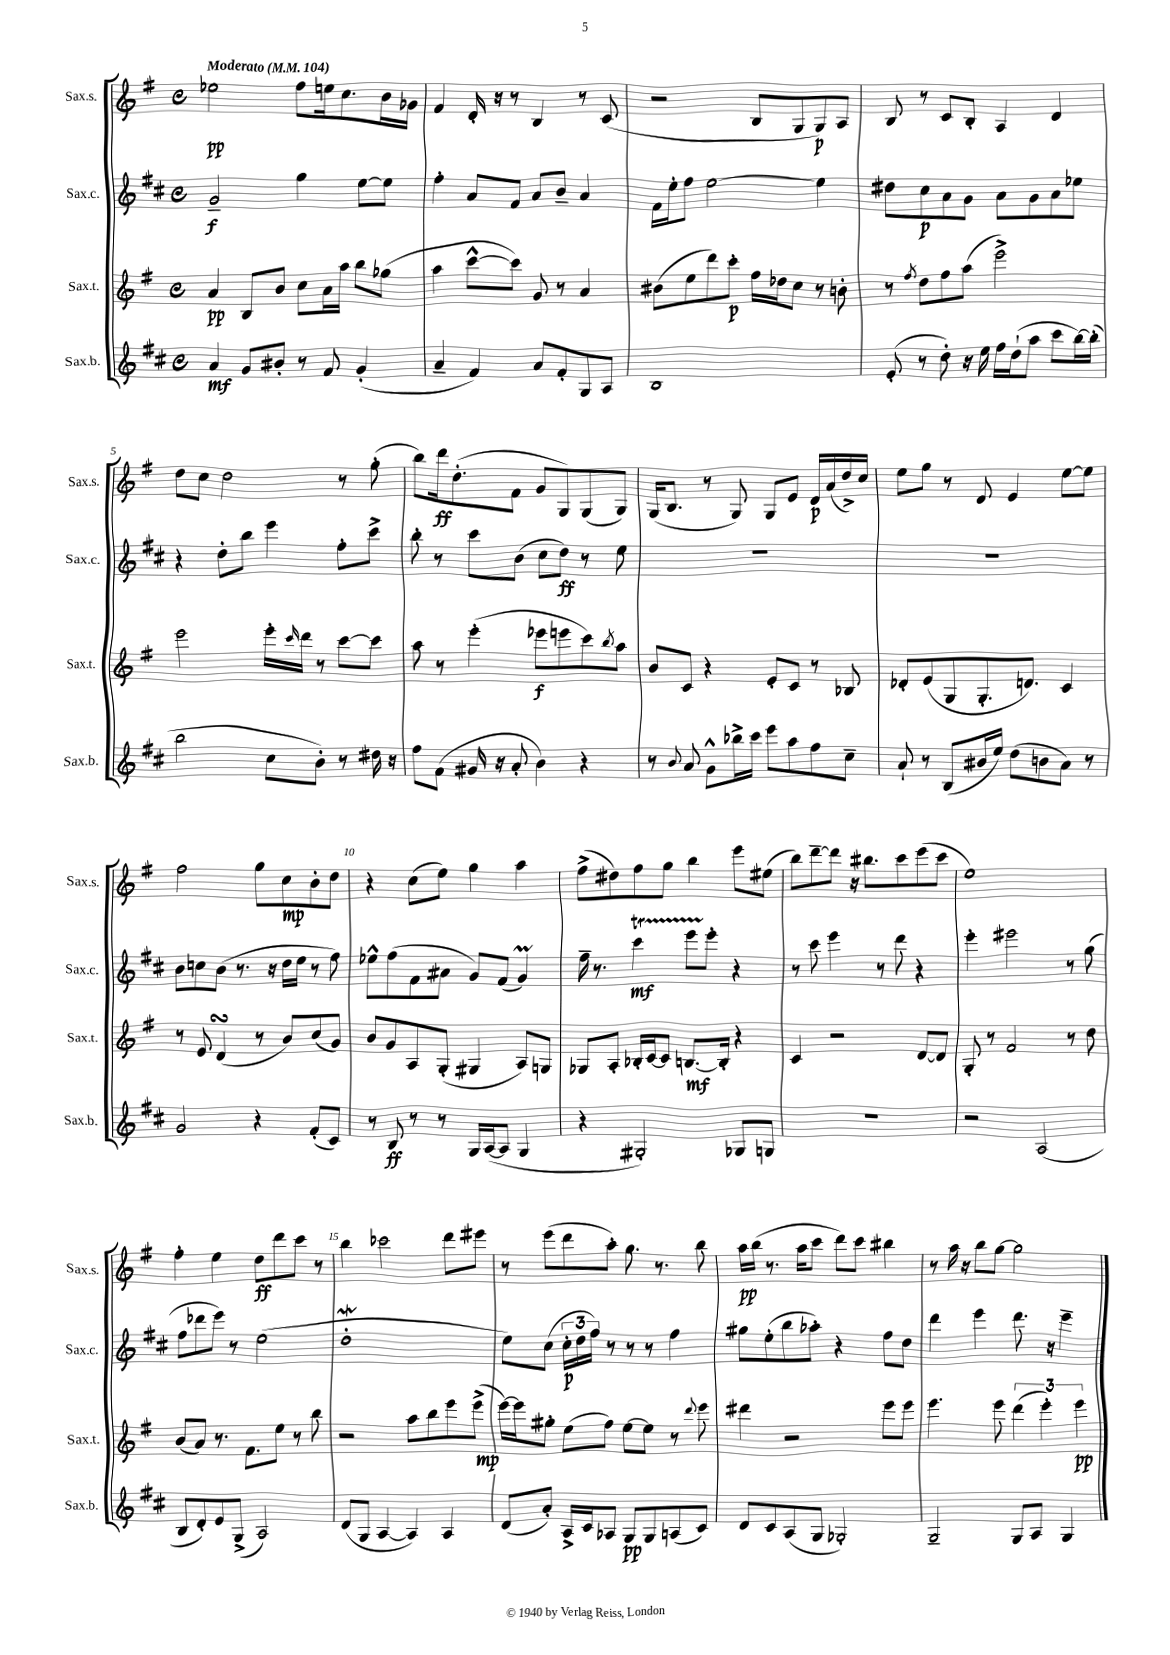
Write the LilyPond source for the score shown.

<<
\new StaffGroup <<
\new Staff = "s0" \with { instrumentName = "Sax.s." shortInstrumentName = "Sax.s." } {
    \clef treble \key g \major \defaultTimeSignature \time 4/4 \tempo "Moderato" 4 = 104
    ees''2\pp fis''8 e''16 c''8. b'16 ges'16 |
    fis'4 d'16-. r16 r8 b4 r8 c'8( |
    r2 b8 g8 g8\p) a8 |
    b8 r8 c'8 b8-. a4 d'4 |
    d''8 c''8 d''2 r8 g''8-.( |
    b''8) d'''16\ff d''8.-.( fis'8 g'8 g8) g8( g8) |
    g16( b8. r8 g8) g8 e'8 d'16\p a'16( d''16->) c''16 |
    e''8 g''8 r8 d'8 e'4 e''8~ e''8 |
    fis''2 g''8 c''8\mp b'8-. d''8 |
    r4 c''8( e''8) g''4 a''4 |
    fis''8->( dis''8) fis''8 g''8 b''4 e'''8 eis''8( |
    b''8) d'''8~-- d'''8 r16 bis''8. c'''8 e'''8( c'''8 |
    e''1) |
    fis''4-. e''4 d''8\ff d'''8 c'''8 r8 |
    b''4 ces'''2 d'''8 eis'''8 |
    r8 e'''8( d'''8 a''8-.) g''8. r8. b''8 |
    a''16\pp b''16( r8. a''16 c'''8 d'''8) c'''8 bis''4 |
    r8 a''16 r16 b''8 g''8~ g''2 \bar "|." |
}
\new Staff = "s1" \with { instrumentName = "Sax.c." shortInstrumentName = "Sax.c." } {
    \clef treble \key d \major \defaultTimeSignature \time 4/4
    g'2--\f g''4 e''8~ e''8 |
    fis''4-. a'8 fis'8 a'8 b'8-- a'4 |
    fis'16 e''16-. fis''8 e''2~ e''4 |
    dis''8 cis''8\p a'8 g'8 a'8 g'8 a'8 ees''8 |
    r4 d''8-. b''8 e'''4 fis''8-. cis'''8-> |
    b''8-. r8 cis'''8 b'8( cis''8 d''8\ff) r8 e''8 |
    R1 |
    R1 |
    b'8 c''8 b'8( r8. r16 d''16 e''16 r8 fis''8) |
    ees''8-^ fis''8( fis'8 ais'8 g'8) fis'8( g'4\prall) |
    fis''16-- r8. cis'''4\startTrillSpan\mf e'''8 e'''8-.\stopTrillSpan r4 |
    r8 cis'''8 e'''4 r8 d'''8 r4 |
    e'''4-. eis'''2 r8 g''8( |
    fis''8 des'''8 e'''8) r8 e''2( |
    d''1-.\mordent |
    e''8) cis''8( \tuplet 3/2 { cis''16-.\p d''16 fis''16) } r8 r8 r8 fis''4 |
    gis''8 e''8-.( b''8 aes''8-.) r4 fis''8 d''8 |
    d'''4 e'''4 d'''8. r16 e'''4-- \bar "|." |
}
\new Staff = "s2" \with { instrumentName = "Sax.t." shortInstrumentName = "Sax.t." } {
    \clef treble \key g \major \defaultTimeSignature \time 4/4
    a'4\pp b8 b'8 c''8 a'16 a''16 b''8 ges''8( |
    a''4 c'''8~-^ c'''8) g'8 r8 a'4 |
    bis'8( e''8 d'''8) c'''8-.\p fis''16 des''16 c''8 r8 b'8-. |
    r8 \acciaccatura { fis''8 } d''8 fis''8 a''8( e'''2->) |
    e'''2 e'''16-. \grace { c'''16 } d'''16 r8 c'''8~ c'''8 |
    a''8 r8 e'''4-.( ees'''8\f e'''8 c'''8) \acciaccatura { b''8 } a''8 |
    b'8 c'8 r4 e'8-. c'8 r8 bes8 |
    des'8-. e'8( g8 g8.-. d'8.) c'4 |
    r8 e'8 d'4\turn( r8 b'8) c''8( g'8) |
    b'8 g'8 a8 g8-.( gis4 a8) g8 |
    ges8 a8-. bes16-. c'16~ c'8 b8.~\mf b16-. r4 |
    c'4 r2 d'8~ d'8 |
    g8-. r8 fis'2 r8 d''8 |
    b'8( a'8) r8. fis'8. e''8 r8 b''8 |
    r2 a''8 b''8 e'''8 e'''8->\mp( |
    e'''16~) e'''16 gis''8-. e''8( fis''8) e''8~ e''8 r8 \appoggiatura { d'''8 } e'''8 |
    dis'''4 r2 e'''8 e'''8 |
    e'''4. e'''8 \tuplet 3/2 { d'''4( e'''4-.) e'''4\pp } \bar "|." |
}
\new Staff = "s3" \with { instrumentName = "Sax.b." shortInstrumentName = "Sax.b." } {
    \clef treble \key d \major \defaultTimeSignature \time 4/4
    a'4\mf g'8 bis'8-. r8 fis'8 g'4-.( |
    a'4-- fis'4) a'8 fis'8-. g8 a8 |
    b1 |
    e'8-.( r8 d''8-.) r16 e''16 fis''16 d''16-!( a''8 cis'''8 b''16~) b''16-.( |
    b''2 cis''8 b'8-.) r8 dis''16 r16 |
    fis''8 fis'8( gis'16 r16 a'8-. b'4) r4 |
    r8 \appoggiatura { b'8 } a'8 g'8-^ bes''16-> cis'''16 e'''8 a''8 fis''8 cis''8-- |
    a'8-! r8 b8( bis'16 e''16) d''8( b'8 a'8) r8 |
    g'2 r4 fis'8-.( cis'8) |
    r8 b8\ff r8 r8 g16 a16~( a8 g4 |
    r4 gis2-.) ges8 g8 |
    r1 |
    r2 a2( |
    b8 d'8-.) e'8 g8->( a2) |
    d'8( g8 a4~ a4) a4 |
    d'8( a'8-.) a16-> cis'16 aes8 g8\pp g8 a8( cis'8) |
    d'8 cis'8 a8( g8 ges2-.) |
    g2-- g8 a8 g4 \bar "|." |
}
>>
>>
\layout { \context { \Score \override BarNumber.break-visibility = ##(#f #t #t) barNumberVisibility = #(every-nth-bar-number-visible 5) } }
